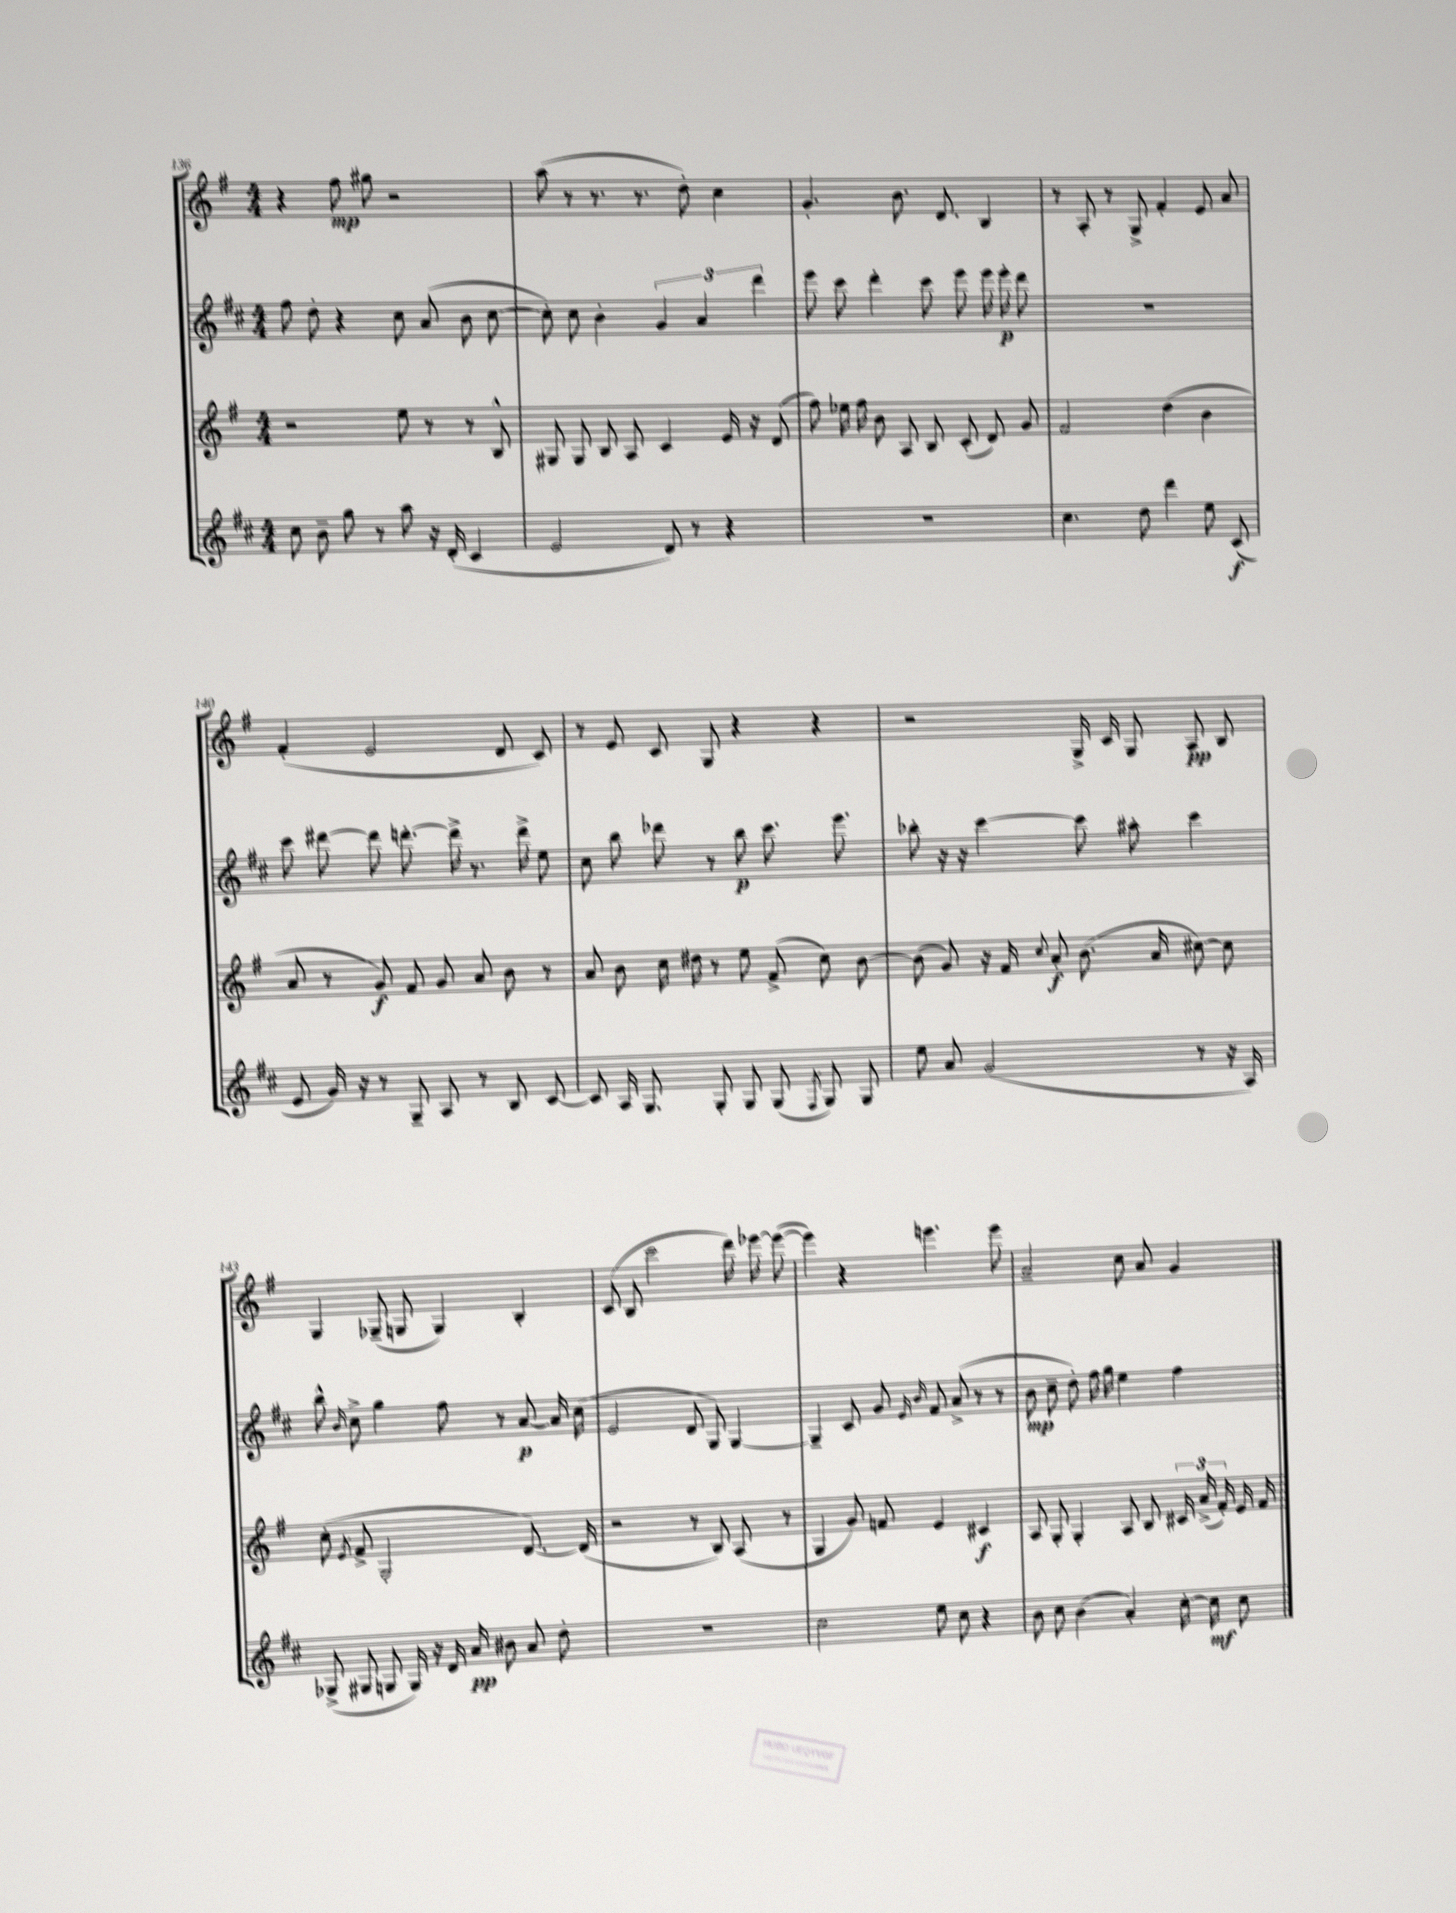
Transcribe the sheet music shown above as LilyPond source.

<<
\new StaffGroup <<
\new Staff = "s0" {
    \clef treble \key g \major \numericTimeSignature \time 4/4
    \autoBeamOff r4 fis''8\mp gis''8 r2 |
    a''8( r8 r8. r8. d''8-.) c''4 |
    g'4.-. b'8. d'8. b4 |
    r8 a8-. r8 g8-> fis'4-. e'8 a'8 |
    fis'4-.( e'2 d'8 c'8) |
    r8 e'8 c'8 g8 r4 r4 |
    r2 g16-> c'16 g8 a8\pp b8 |
    g4 ges8--( g8 g4) b4-. |
    c'8( b8 c'''2 d'''16) ees'''16~ ees'''8~( |
    ees'''4) r4 e'''4. e'''8 |
    a'2-- c''8 a'8 g'4 \bar "|." |
}
\new Staff = "s1" {
    \clef treble \key d \major \numericTimeSignature \time 4/4
    \autoBeamOff fis''8 d''8-. r4 cis''8 a'8( b'8 cis''8~ |
    cis''8-.) cis''8 b'4-. \tuplet 3/2 { g'4 a'4 d'''4 } |
    e'''8 cis'''8 d'''4-. cis'''8 e'''8 e'''16 e'''16-.\p d'''8 |
    R1 |
    cis'''8 dis'''8~ dis'''8 d'''8.~-. d'''16-> r8. d'''16-> e''8 |
    cis''8 b''8 des'''8 r8 b''8\p cis'''8. e'''8. |
    bes''8-. r16 r16 cis'''4~ cis'''8 ais''8-. cis'''4 |
    b''8-^ \grace { b'16 } cis''8-> g''4 fis''8 r8 a'8~\p a'16 cis''16( |
    e'2 d'8 g8) g4~ |
    g4-- cis'8 g'8 \grace { e'16 b'16 } fis'8 a'8->( r8 r8 |
    b'8\mp cis''8-- d''8-.) fis''16 g''16 e''4 fis''4 \bar "|." |
}
\new Staff = "s2" {
    \clef treble \key g \major \numericTimeSignature \time 4/4
    \autoBeamOff r2 e''8 r8 r8 b8-^ |
    gis8 gis8 b8 a8 c'4 e'16 r16 d'8( |
    fis''8) ees''16 fis''16 b'8 a8 b8 c'8-.( d'8) g'8 |
    fis'2 d''4( b'4 |
    a'8 r8 g'8\f) fis'8 g'8 a'8 b'8 r8 |
    a'8 b'8 c''16 dis''16 r8 e''8 fis'8->( c''8) b'8~ |
    b'8( g'8) r16 fis'16 \appoggiatura { c''8 } a'8-.\f b'8.( a'16 cis''8~) cis''8 |
    c''8-.( \acciaccatura { e'8 } fis'8-> g2-. d'8.~) d'16( |
    r2 r8 b8) a8( r8 |
    g4 g'8) f'8 e'4 cis'4\f |
    a8 g8-. g4-. a8 b8 \tuplet 3/2 { cis'16 a'16->( fis'16-.) } e'16 fis'16 \bar "|." |
}
\new Staff = "s3" {
    \clef treble \key d \major \numericTimeSignature \time 4/4
    \autoBeamOff cis''8 b'8-- g''8 r8 a''8 r16 d'16-.( cis'4 |
    e'2 d'8) r8 r4 |
    r1 |
    cis''4. d''8 d'''4 e''8 cis'8\f( |
    e'8 g'16) r16 r8 g8-- a8 r8 b8 cis'8~ |
    cis'8 a16 g8. g8-. g8 g8( \acciaccatura { fis8 } g8) g8 |
    e''8 a'8 g'2( r8 r16 a16) |
    ges8->( gis8 g8 g16) r16 d'16 a'16\pp bis'8 a'8 d''8-. |
    R1 |
    cis''2 e''8 cis''8 r4 |
    b'8 cis''8 b'4( a'4-.) cis''16~-. cis''16\mf cis''8 \bar "|." |
}
>>
>>
\layout { \context { \Score currentBarNumber = #136 } }
